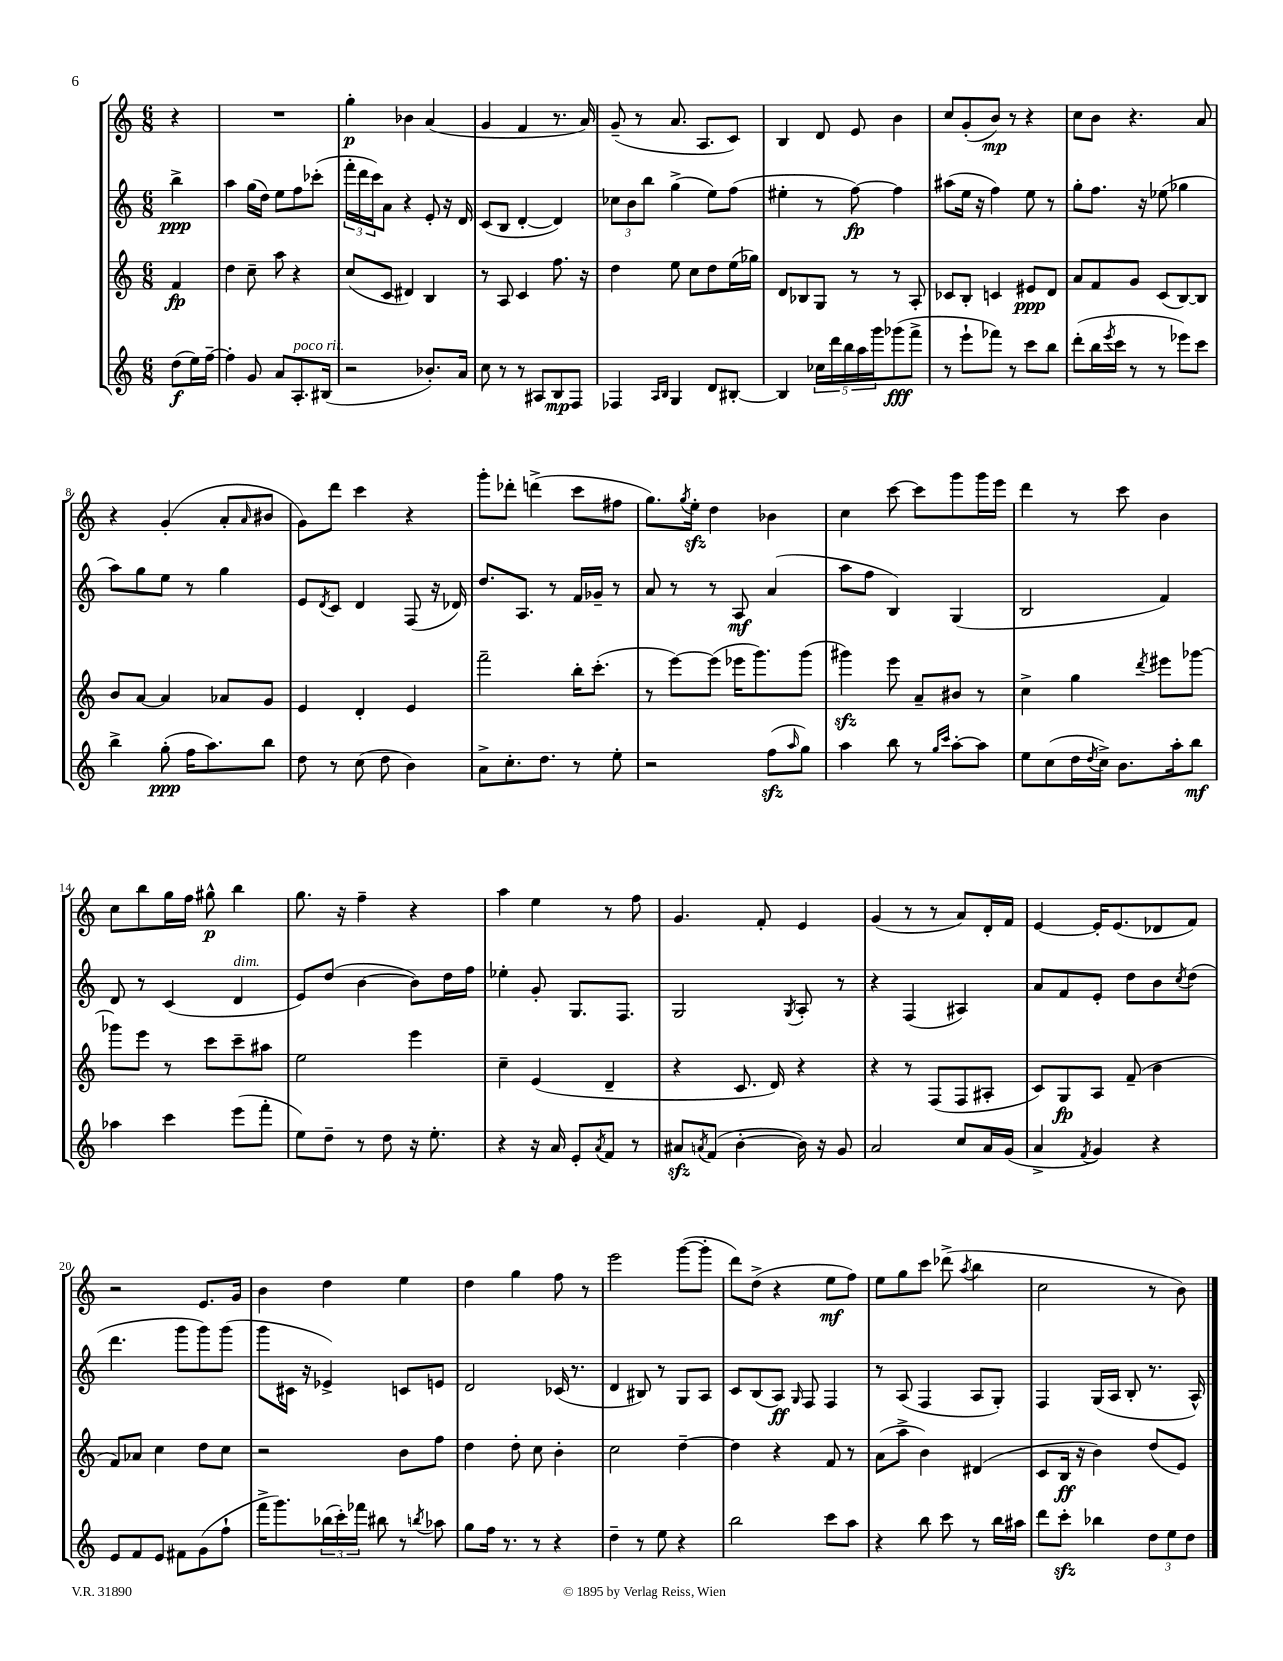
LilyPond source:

<<
\new StaffGroup <<
\new Staff = "s0" {
    \clef treble \key c \major \numericTimeSignature \time 6/8 \partial 4
    r4 |
    R2. |
    g''4-.\p bes'4 a'4( |
    g'4 f'4 r8. a'16) |
    g'8--( r8 a'8. a8. c'8) |
    b4 d'8 e'8 b'4 |
    c''8 g'8-.( b'8\mp) r8 r4 |
    c''8 b'8 r4. a'8 |
    r4 g'4-.( a'8-. \grace { a'16 } bis'8 |
    g'8) d'''8 c'''4 r4 |
    g'''8-. des'''8-. d'''4->( c'''8 fis''8 |
    g''8.) \acciaccatura { g''8 } e''16-.\sfz d''4 bes'4 |
    c''4 c'''8~ c'''8 g'''8 g'''16 e'''16 |
    d'''4 r8 c'''8 b'4 |
    c''8 b''8 g''16 f''16 gis''8-^\p b''4 |
    g''8. r16 f''4-- r4 |
    a''4 e''4 r8 f''8 |
    g'4. f'8-. e'4 |
    g'4( r8 r8 a'8) d'16-. f'16 |
    e'4~ e'16-. e'8.( des'8 f'8) |
    r2 e'8. g'16 |
    b'4 d''4 e''4 |
    d''4 g''4 f''8 r8 |
    e'''2 g'''8~( g'''8-. |
    d'''8) d''8->( r4 e''8\mf f''8) |
    e''8 g''8 c'''8 des'''8->( \acciaccatura { a''8 } b''4 |
    c''2 r8 b'8) \bar "|." |
}
\new Staff = "s1" {
    \clef treble \key c \major \numericTimeSignature \time 6/8 \partial 4
    b''4->\ppp |
    a''4 g''16( d''16) e''8 f''8 ces'''8-.( |
    \tuplet 3/2 { f'''16-. d'''16 c'''16) } a'8 r4 e'8-. r16 d'16 |
    c'8( b8 d'4~-. d'4) |
    \tuplet 3/2 { ces''8 b'8 b''8 } g''4->( e''8) f''8( |
    eis''4-. r8 f''8~\fp) f''4 |
    ais''8( e''16 r16 f''4) e''8 r8 |
    g''8-. f''8. r16 ees''8( ges''4 |
    a''8) g''8 e''8 r8 g''4 |
    e'8 \acciaccatura { d'8 } c'8 d'4 f8( r16 des'16) |
    d''8. a8. r8 f'16 ges'16-- r8 |
    a'8 r8 r8 a8\mf a'4( |
    a''8 f''8 b4) g4( |
    b2 f'4) |
    d'8 r8 c'4( d'4^\markup { \italic "dim." } |
    e'8) d''8( b'4~ b'8) d''16 f''16 |
    ees''4-. g'8-. g8. f8. |
    g2 \acciaccatura { g8 } a8-. r8 |
    r4 f4( ais4) |
    a'8 f'8 e'8-. d''8 b'8 \acciaccatura { c''8 } d''8( |
    d'''4. g'''8 g'''8) g'''8( |
    g'''8 cis'16 r16 ees'4->) c'8 e'8 |
    d'2 ces'16( r8. |
    d'4 bis8) r8 g8 a8 |
    c'8 b8( a8\ff) \grace { g16 } f8 f4 |
    r8 a8( f4 a8 g8-.) |
    f4 g16( a16 b8-. r8. a16-^) \bar "|." |
}
\new Staff = "s2" {
    \clef treble \key c \major \numericTimeSignature \time 6/8 \partial 4
    f'4\fp |
    d''4 c''8-- a''8 r4 |
    c''8( c'8 dis'4) b4 |
    r8 a8 c'4 f''8. r16 |
    d''4 e''8 c''8 d''8 e''16( ges''16) |
    d'8 bes8 g8 r8 r8 a8-. |
    ces'8 b8-. c'4 eis'8\ppp d'8 |
    a'8 f'8 g'8 c'8( b8~) b8 |
    b'8 a'8~ a'4 aes'8 g'8 |
    e'4 d'4-. e'4 |
    f'''2-- b''16-. c'''8.-.( |
    r8 e'''8~) e'''8( ees'''16 g'''8.) g'''8( |
    gis'''4\sfz) e'''8 a'8-- bis'8 r8 |
    c''4-> g''4 \acciaccatura { d'''8 } eis'''8 ges'''8~ |
    ges'''8 e'''8 r8 c'''8 c'''8-- ais''8 |
    e''2 e'''4 |
    c''4-- e'4( d'4-- |
    r4 c'8. d'16) r4 |
    r4 r8 f8( f8 ais8-. |
    c'8) g8\fp a8 f'8--( b'4 |
    f'8) aes'8 c''4 d''8 c''8 |
    r2 b'8 f''8 |
    d''4 d''8-. c''8 b'4-. |
    c''2 d''4~-- |
    d''4 r4 f'8 r8 |
    a'8( a''8-> b'4) dis'4( |
    c'8 b16\ff r16 b'4) d''8( e'8) \bar "|." |
}
\new Staff = "s3" {
    \clef treble \key c \major \numericTimeSignature \time 6/8 \partial 4
    d''8\f( e''16) f''16~-- |
    f''4-. g'8 a'8 a8.-.^\markup { \italic "poco rit." } bis16( |
    r2 bes'8.-.) a'16 |
    c''8 r8 r8 ais8 b8\mp f8 |
    fes4 \grace { a16 b16 } g4 d'8 bis8~-. |
    bis4 \tuplet 5/4 { ces''16 d'''16 b''16 a''16 g'''16 } ges'''8\fff( f'''8-> |
    r8 e'''8-! fes'''8) r8 c'''8 b''8 |
    d'''8-.( b''16 \acciaccatura { e'''8 } c'''16 r8 r8 ees'''8) c'''8 |
    b''4-> g''8-.\ppp( f''16 a''8.) b''8 |
    d''8 r8 c''8( d''8 b'4) |
    a'8-> c''8.-. d''8. r8 e''8-. |
    r2 f''8\sfz( \grace { a''16 } g''8) |
    a''4 b''8 r8 \grace { g''16 c'''16 } a''8~-. a''8 |
    e''8 c''8( d''16 \acciaccatura { d''8 } c''16->) b'8. a''16-. b''8\mf |
    aes''4 c'''4 e'''8( f'''8-. |
    e''8) d''8-- r8 d''8 r16 e''8.-. |
    r4 r16 a'16 e'8-. \acciaccatura { a'8 } f'8 r8 |
    ais'8\sfz \acciaccatura { a'8 } f'8( b'4~-. b'16) r16 g'8 |
    a'2 c''8 a'16 g'16( |
    a'4-> \acciaccatura { f'8 } g'4) r4 |
    e'8 f'8 e'8 fis'8 g'8( f''8-! |
    f'''16-> g'''8.) \tuplet 3/2 { bes''16( c'''16-.) fes'''16 } bis''8 r8 \acciaccatura { b''8 } aes''8 |
    g''8 f''16 r8. r8 r4 |
    d''4-- r8 e''8 r4 |
    b''2 c'''8 a''8 |
    r4 b''8 c'''8 r8 b''16 ais''16 |
    d'''8 c'''8-.\sfz bes''4 \tuplet 3/2 { d''8 e''8 d''8 } \bar "|." |
}
>>
>>
